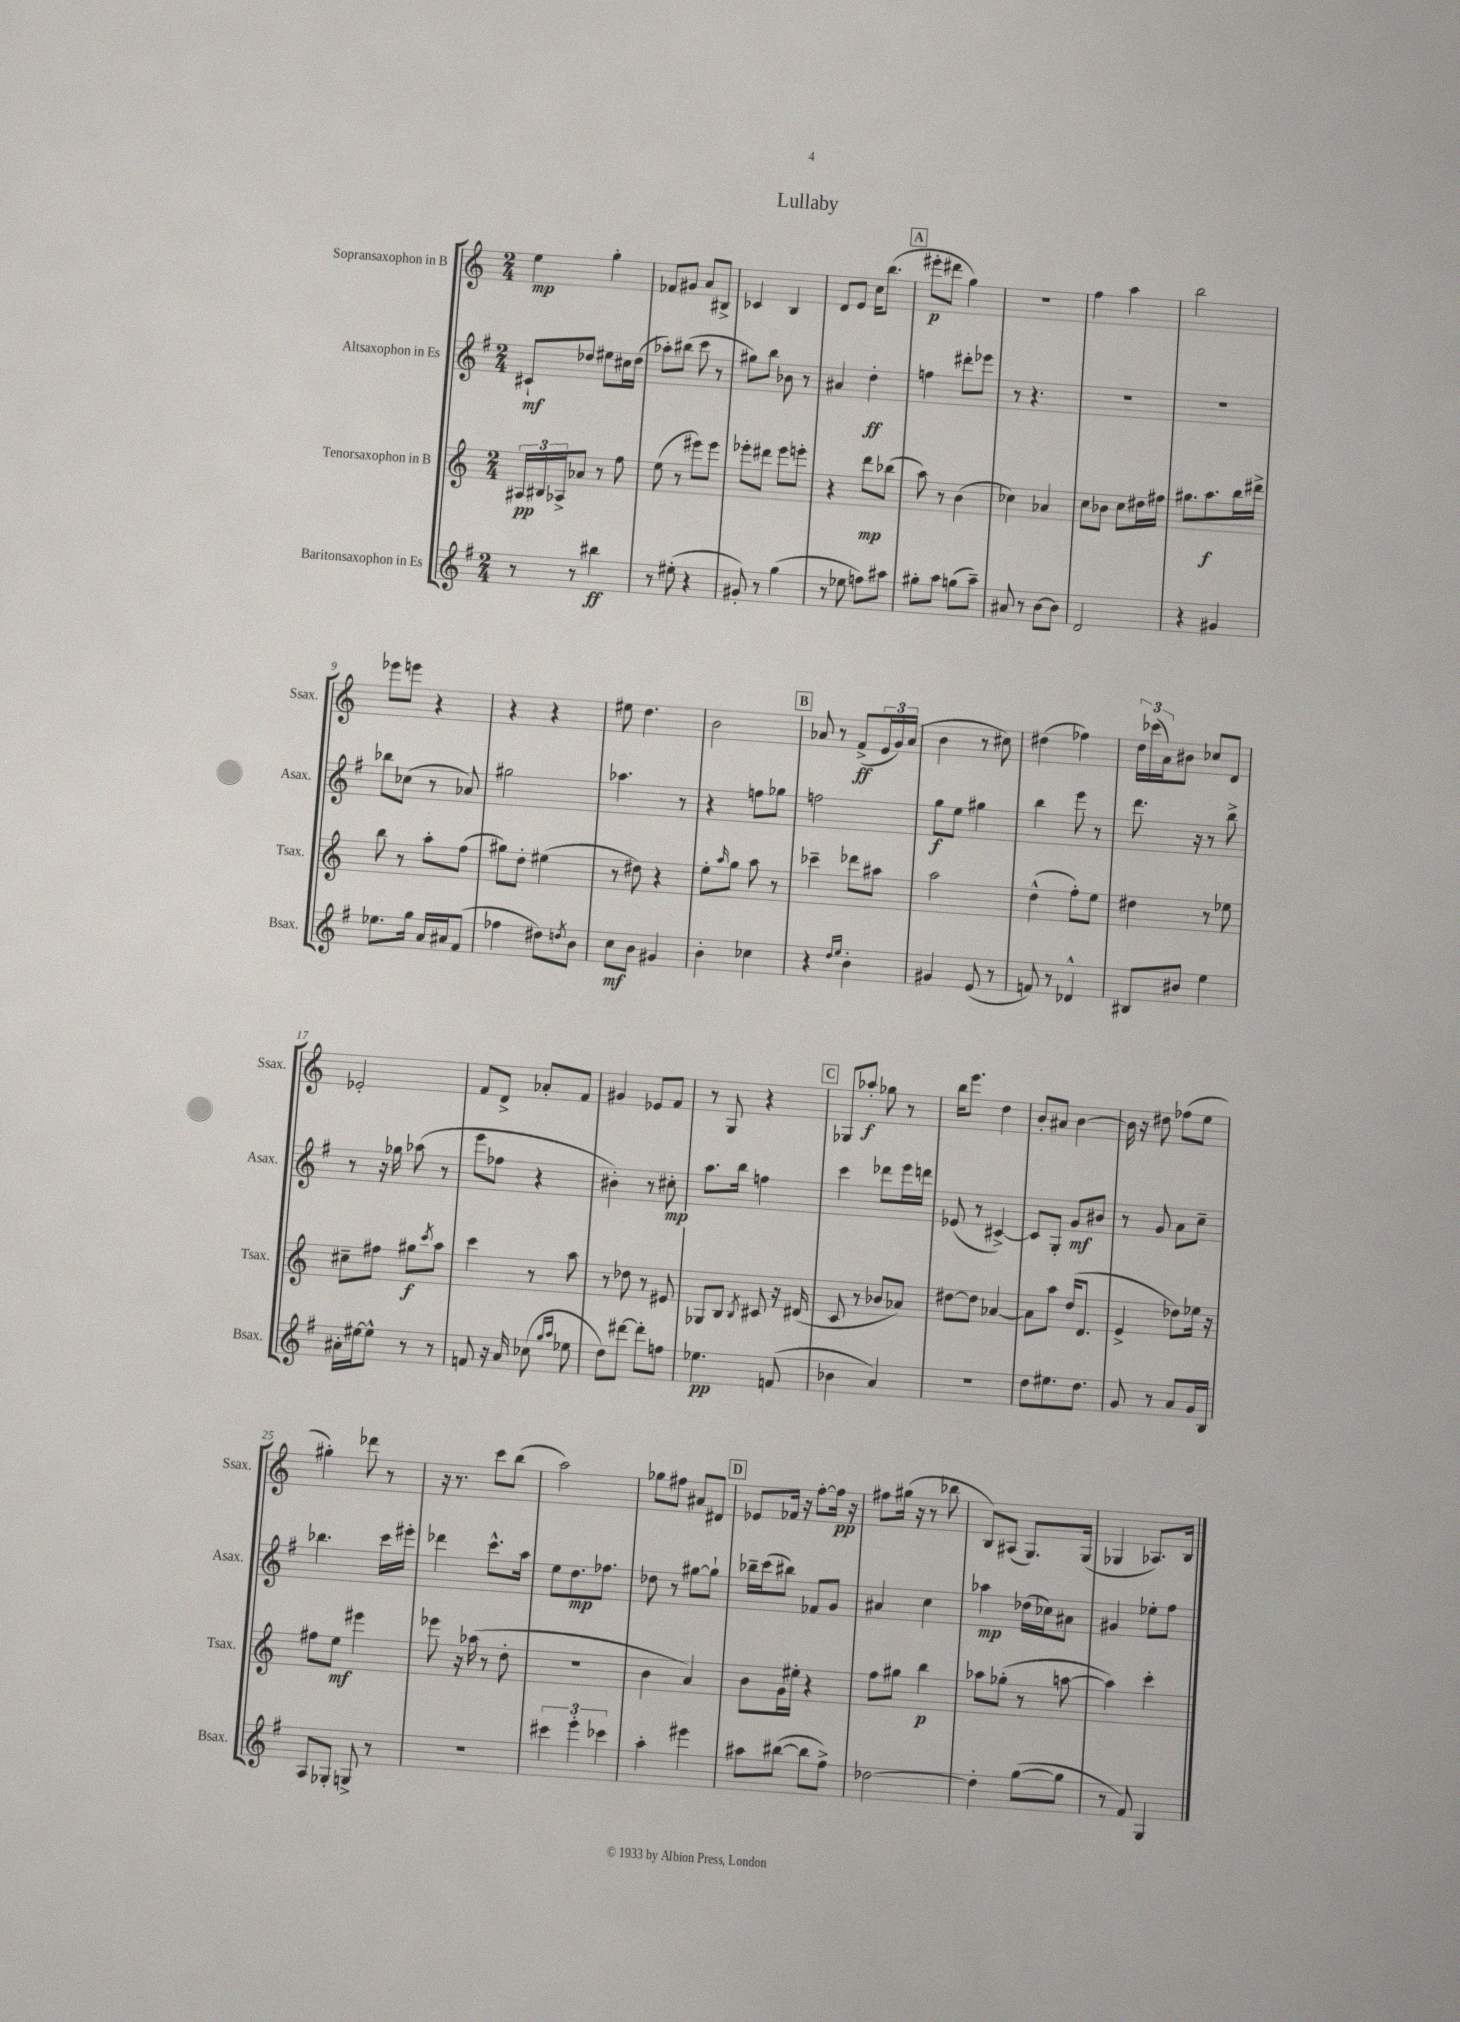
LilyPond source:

\header { title = "Lullaby" }
<<
\new StaffGroup <<
\new Staff = "s0" \with { instrumentName = "Sopransaxophon in B" shortInstrumentName = "Ssax." } {
    \clef treble \key c \major \numericTimeSignature \time 2/4
    e''4\mp g''4-. |
    fes'8 gis'8 a'8 bis8-> |
    ces'4 b4 |
    d'8 e'8 c''16 b''8.( |
    \mark \markup { \box "A" } eis'''8-.\p dis'''8 g''4) |
    R2 |
    f''4 a''4 |
    b''2 |
    ees'''8 e'''8 r4 |
    r4 r4 |
    eis''8 d''4. |
    b'2 |
    \mark \markup { \box "B" } aes'8 r8 f'8->\ff( \tuplet 3/2 { e'16 g'16) aes'16( } |
    b'4 r8 cis''8) |
    dis''4( fes''4) |
    \tuplet 3/2 { d''16 ces'''16( a'16) } bis'8 ces''8 d'8 |
    ees'2-. |
    f'8 d'8-> aes'8-. f'8 |
    gis'4 ees'8 f'8 |
    r8 g8 r4 |
    \mark \markup { \box "C" } ges8 aes''8-.\f ges''8 r8 |
    b''16 e'''8. d''4 |
    b'8-. ais'8 b'4~ |
    b'16 r16 dis''8 fes''8( e''8 |
    gis''4-.) des'''8 r8 |
    r16 r8. c'''8 b''8( |
    a''2) |
    ges''8 fis''8 ais'8 dis'8 |
    \mark \markup { \box "D" } ees'8 fes'16 r16 f''8~-. f''16\pp r16 |
    fis''8 gis''16( r16 r8 bes''8 |
    b8) ais8( g8.) g16( |
    ges4 aes8.) b16 \bar "|." |
}
\new Staff = "s1" \with { instrumentName = "Altsaxophon in Es" shortInstrumentName = "Asax." } {
    \clef treble \key g \major \numericTimeSignature \time 2/4
    cis'8-!\mf des''8 eis''8 cis''16 des''16( |
    aes''8-.) bis''8( c'''8 r8 |
    gis''8) b''8 bes'8 r8 |
    ais'4 d''4-.\ff |
    \mark \markup { \box "A" } f''4 dis'''8-. ees'''8 |
    r8 r4. |
    R2 |
    R2 |
    bes''8 ces''8( r8 aes'8) |
    gis''2 |
    aes''4. r8 |
    r4 f''8 ges''8 |
    \mark \markup { \box "B" } f''2 |
    g''8\f e''8 gis''4 |
    b''4 e'''8 r8 |
    d'''8. r16 r8 b''8-> |
    r8 r16 ges''16 aes''8( r8 |
    e'''8 fes''8 r4 |
    bis'4-.) r8 cis''8-.\mp |
    a''8. b''16 f''4 |
    \mark \markup { \box "C" } c'''4 des'''8 e'''16 d'''16 |
    ees'8( r8 cis'4~->) |
    cis'8 g8-. g'8\mf bis'8 |
    r8 g'8 a'8 c''8-- |
    bes''4. c'''16 eis'''16-. |
    des'''4 c'''8.-^ a''16 |
    e''8 d''8.\mp fes''8. |
    des''8 r8 gis''8~ gis''8-! |
    \mark \markup { \box "D" } bes''16-- c'''16( bis''8) fes'8 g'8 |
    ais'4 c''4 |
    aes''4\mp des''16( ces''16) ais'8 |
    gis'4 ees''8-. fis''8 \bar "|." |
}
\new Staff = "s2" \with { instrumentName = "Tenorsaxophon in B" shortInstrumentName = "Tsax." } {
    \clef treble \key c \major \numericTimeSignature \time 2/4
    \tuplet 3/2 { ais16\pp bis16 aes16-> } aes'8 r8 f''8 |
    e''8( r8 eis'''8) eis'''8 |
    ees'''8-. dis'''8 ees'''8 e'''8-. |
    r4 d'''8\mp bes''8( |
    \mark \markup { \box "A" } a''8) r8 b'4( |
    ces''4) aes'4 |
    c''8 bes'8 c''8 dis''16 fis''16 |
    gis''8. a''8.\f b''16 dis'''16-> |
    b''8 r8 a''8-. f''8( |
    gis''8) d''8-. eis''4( |
    r8 dis''8) r4 |
    e''8-. \grace { a''16 } g''8 a''8 r8 |
    \mark \markup { \box "B" } ces'''4-- des'''8 ais''8 |
    a''2 |
    d''4-^( f''8-.) e''8 |
    dis''4 r8 ees''8 |
    cis''8-- fis''8 gis''8\f \acciaccatura { c'''8 } a''8 |
    c'''4 r8 a''8 |
    r8 des''8 r8 eis'8 |
    ges8 b8 \acciaccatura { b8 } cis'8 r16 dis'16( |
    \mark \markup { \box "C" } c'8 r8 bes'8 aes'8) |
    dis''8~ dis''8 aes'4~ |
    aes'8 a''8 d''16( d'8. |
    e'4-> des''8) ees''16 r16 |
    fis''8 e''8\mf eis'''4 |
    ees'''8 r16 aes''16( r8 d''8-. |
    R2 |
    b'4 a'4) |
    \mark \markup { \box "D" } b'8 g'16 eis''16-. r4 |
    f''8 gis''8 b''4\p |
    aes''8 ges''8-.( r8 a''8~ |
    a''4) c'''4-. \bar "|." |
}
\new Staff = "s3" \with { instrumentName = "Baritonsaxophon in Es" shortInstrumentName = "Bsax." } {
    \clef treble \key g \major \numericTimeSignature \time 2/4
    r8 r8 bis''4\ff |
    r8 eis''8-.( r4 |
    gis'8-.) r8 g''4( |
    r8 ees''8 f''8) ais''8 |
    \mark \markup { \box "A" } gis''8-. a''8 g''8( a''8--) |
    ais'8 r8 b'8~ b'8 |
    d'2 |
    r4 gis'4 |
    ees''8. g''16 a'16 ais'16 fis'8( |
    fes''4 dis''8) \acciaccatura { d''8 } b'8 |
    c''8\mf b'8 gis'4 |
    b'4-. ces''4 |
    \mark \markup { \box "B" } r4 \grace { d''16 e''16 } b'4-. |
    gis'4 e'8( r8 |
    f'8) r8 des'4-^ |
    bis8 bis'8 e''4 |
    ais'16-. eis''16~ eis''8-^ r8 r8 |
    f'8 r16 a'16 ces''8( \grace { g''16 a''16 } ees''8 |
    d''8) dis'''8~ dis'''8-. f''8 |
    ees''4.\pp f'8( |
    \mark \markup { \box "C" } bes'4 a'4) |
    r2 |
    d''8 eis''8. d''8. |
    g'8 r8 a'8 g'16 b16 |
    a8 ges8-. g8-> r8 |
    r2 |
    \tuplet 3/2 { cis'''4 e'''4-. ces'''4 } |
    a''4-. eis'''4 |
    \mark \markup { \box "D" } ais''8 bis''8~( bis''8 fis''8->) |
    des''2~ |
    des''4-. g''8~( g''8 |
    r8 fis'8) g4 \bar "|." |
}
>>
>>
